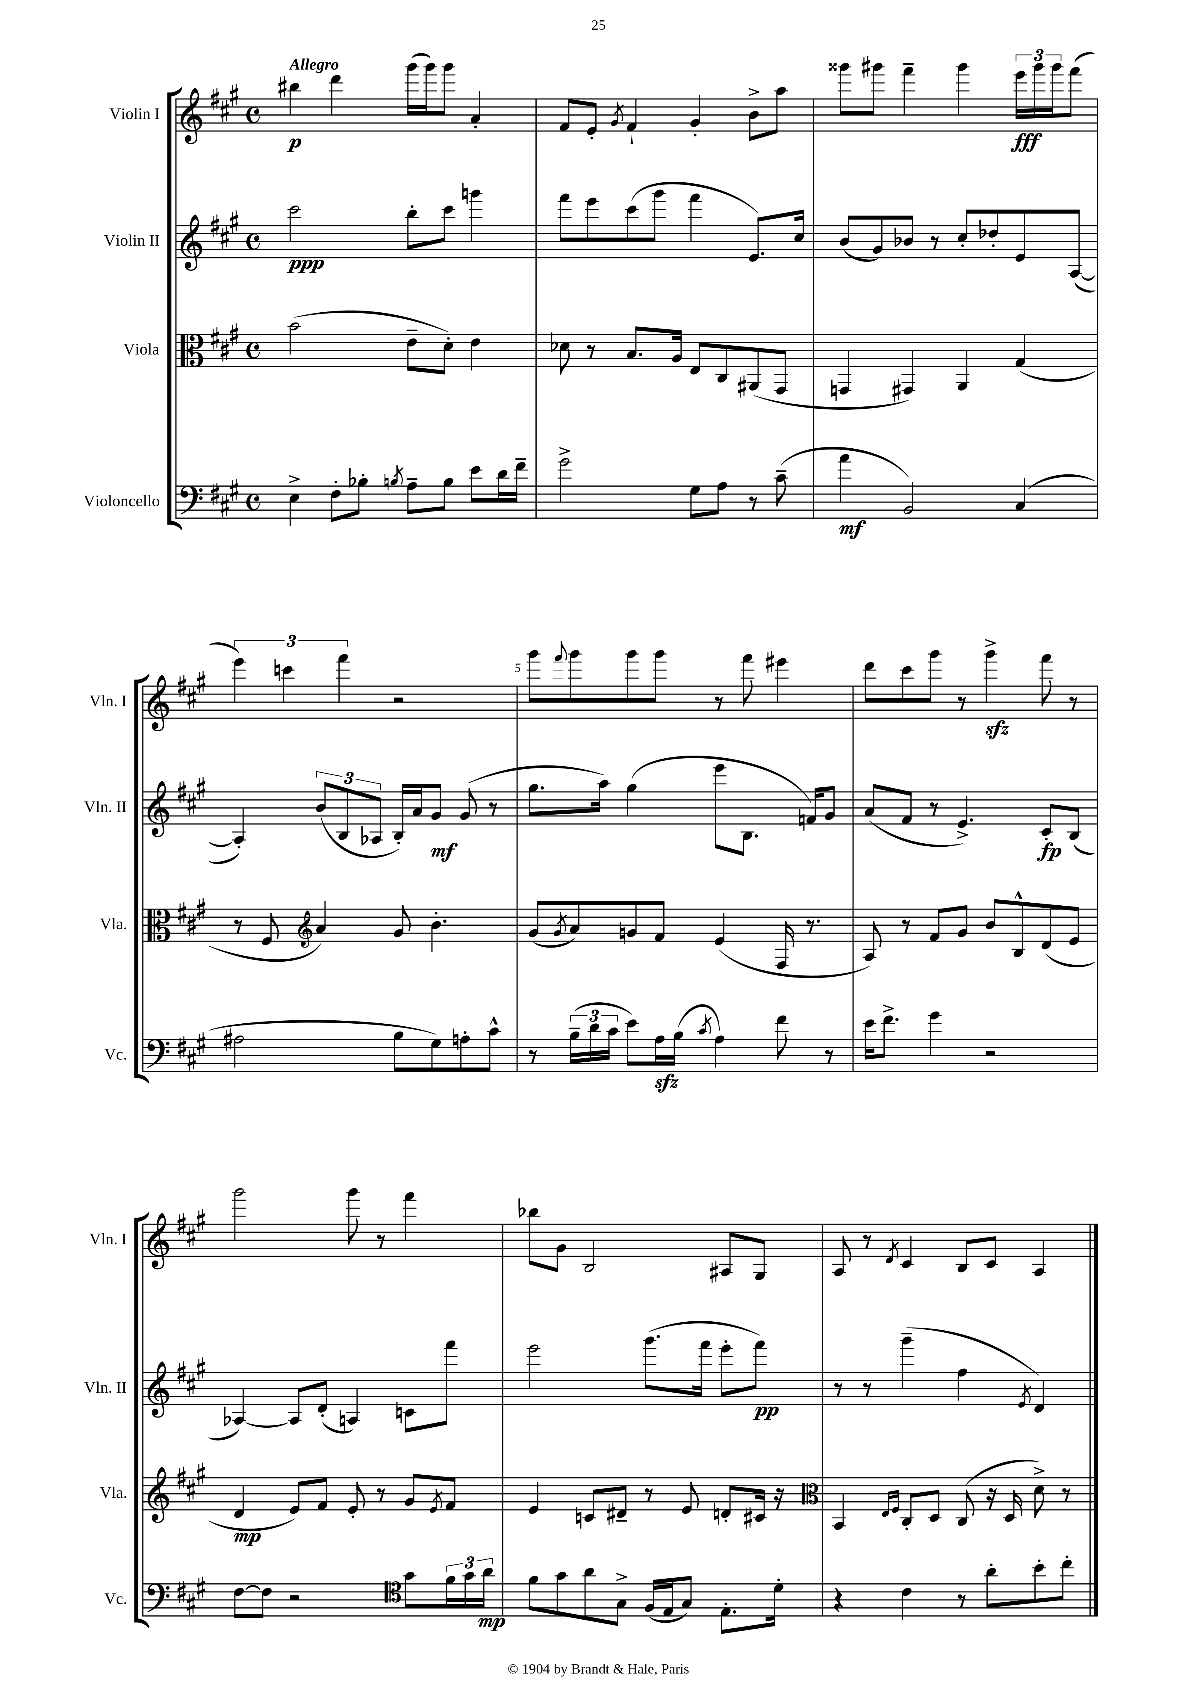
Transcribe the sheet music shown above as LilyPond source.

<<
\new StaffGroup <<
\new Staff = "s0" \with { instrumentName = "Violin I" shortInstrumentName = "Vln. I" } {
    \clef treble \key a \major \defaultTimeSignature \time 4/4 \tempo "Allegro"
    bis''4\p d'''4 gis'''16( gis'''16) gis'''8 a'4-. |
    fis'8 e'8-. \acciaccatura { gis'8 } fis'4-! gis'4-. b'8-> a''8 |
    gisis'''8 gis'''8 fis'''4-- gis'''4 \tuplet 3/2 { e'''16\fff gis'''16 gis'''16 } fis'''8( |
    \tuplet 3/2 { e'''4) c'''4 fis'''4 } r2 |
    gis'''8 \appoggiatura { fis'''8 } gis'''8 gis'''8 gis'''8 r8 fis'''8 eis'''4 |
    d'''8 cis'''8 gis'''8 r8 gis'''4->\sfz fis'''8 r8 |
    gis'''2 gis'''8 r8 fis'''4 |
    bes''8 gis'8 b2 ais8 gis8 |
    a8 r8 \acciaccatura { d'8 } cis'4 b8 cis'8 a4 \bar "|." |
}
\new Staff = "s1" \with { instrumentName = "Violin II" shortInstrumentName = "Vln. II" } {
    \clef treble \key a \major \defaultTimeSignature \time 4/4
    cis'''2\ppp b''8-. cis'''8 g'''4 |
    fis'''8 e'''8 cis'''8( gis'''8 fis'''4 e'8.) cis''16 |
    b'8( gis'8) bes'8 r8 cis''8-. des''8-. e'8 a8~( |
    a4-.) \tuplet 3/2 { b'8( b8 aes8 } b16-.) a'16 gis'8\mf gis'8( r8 |
    gis''8. a''16) gis''4( e'''8 b8. f'16) gis'8 |
    a'8( fis'8 r8 e'4.->) cis'8-.\fp b8( |
    aes4~) aes8 d'8-.( a4) c'8 fis'''8 |
    e'''2 gis'''8.( fis'''16 e'''8-. fis'''8\pp) |
    r8 r8 gis'''4--( fis''4 \acciaccatura { e'8 } d'4) \bar "|." |
}
\new Staff = "s2" \with { instrumentName = "Viola" shortInstrumentName = "Vla." } {
    \clef alto \key a \major \defaultTimeSignature \time 4/4
    b'2( e'8-- d'8-.) e'4 |
    des'8 r8 b8. a16 e8 cis8 ais,8( gis,8 |
    g,4 gis,4) a,4 gis4( |
    r8 fis8 \clef treble a'4) gis'8 b'4.-. |
    gis'8( \acciaccatura { gis'8 } a'8) g'8 fis'8 e'4( fis16 r8. |
    a8) r8 fis'8 gis'8 b'8 b8-^ d'8( e'8 |
    d'4\mp e'8) fis'8 e'8-. r8 gis'8 \acciaccatura { e'8 } fis'8 |
    e'4 c'8 dis'8-- r8 e'8 d'8-. cis'16 r16 |
    \clef alto b,4 \grace { e16 fis16 } cis8-. d8 cis8( r16 d16 d'8->) r8 \bar "|." |
}
\new Staff = "s3" \with { instrumentName = "Violoncello" shortInstrumentName = "Vc." } {
    \clef bass \key a \major \defaultTimeSignature \time 4/4
    e4-> fis8-. bes8-. \acciaccatura { b8 } a8-- b8 e'8 d'16 fis'16-- |
    gis'2-> gis8 a8 r8 cis'8--( |
    a'4\mf b,2) cis4( |
    ais2 b8 gis8) a8-. cis'8-^ |
    r8 \tuplet 3/2 { b16--( d'16 cis'16 } e'8) a16\sfz b16( \acciaccatura { cis'8 } a4) fis'8 r8 |
    e'16 fis'8.-> gis'4 r2 |
    fis8~ fis8 r2 \clef tenor gis'8 \tuplet 3/2 { fis'16 gis'16 a'16\mp } |
    fis'8 gis'8 a'8 gis8-> fis16( e16 gis8) e8.-. d'16-. |
    r4 cis'4 r8 a'8-. b'8-. cis''8-. \bar "|." |
}
>>
>>
\layout { \context { \Score \override BarNumber.break-visibility = ##(#f #t #t) barNumberVisibility = #(every-nth-bar-number-visible 5) } }
